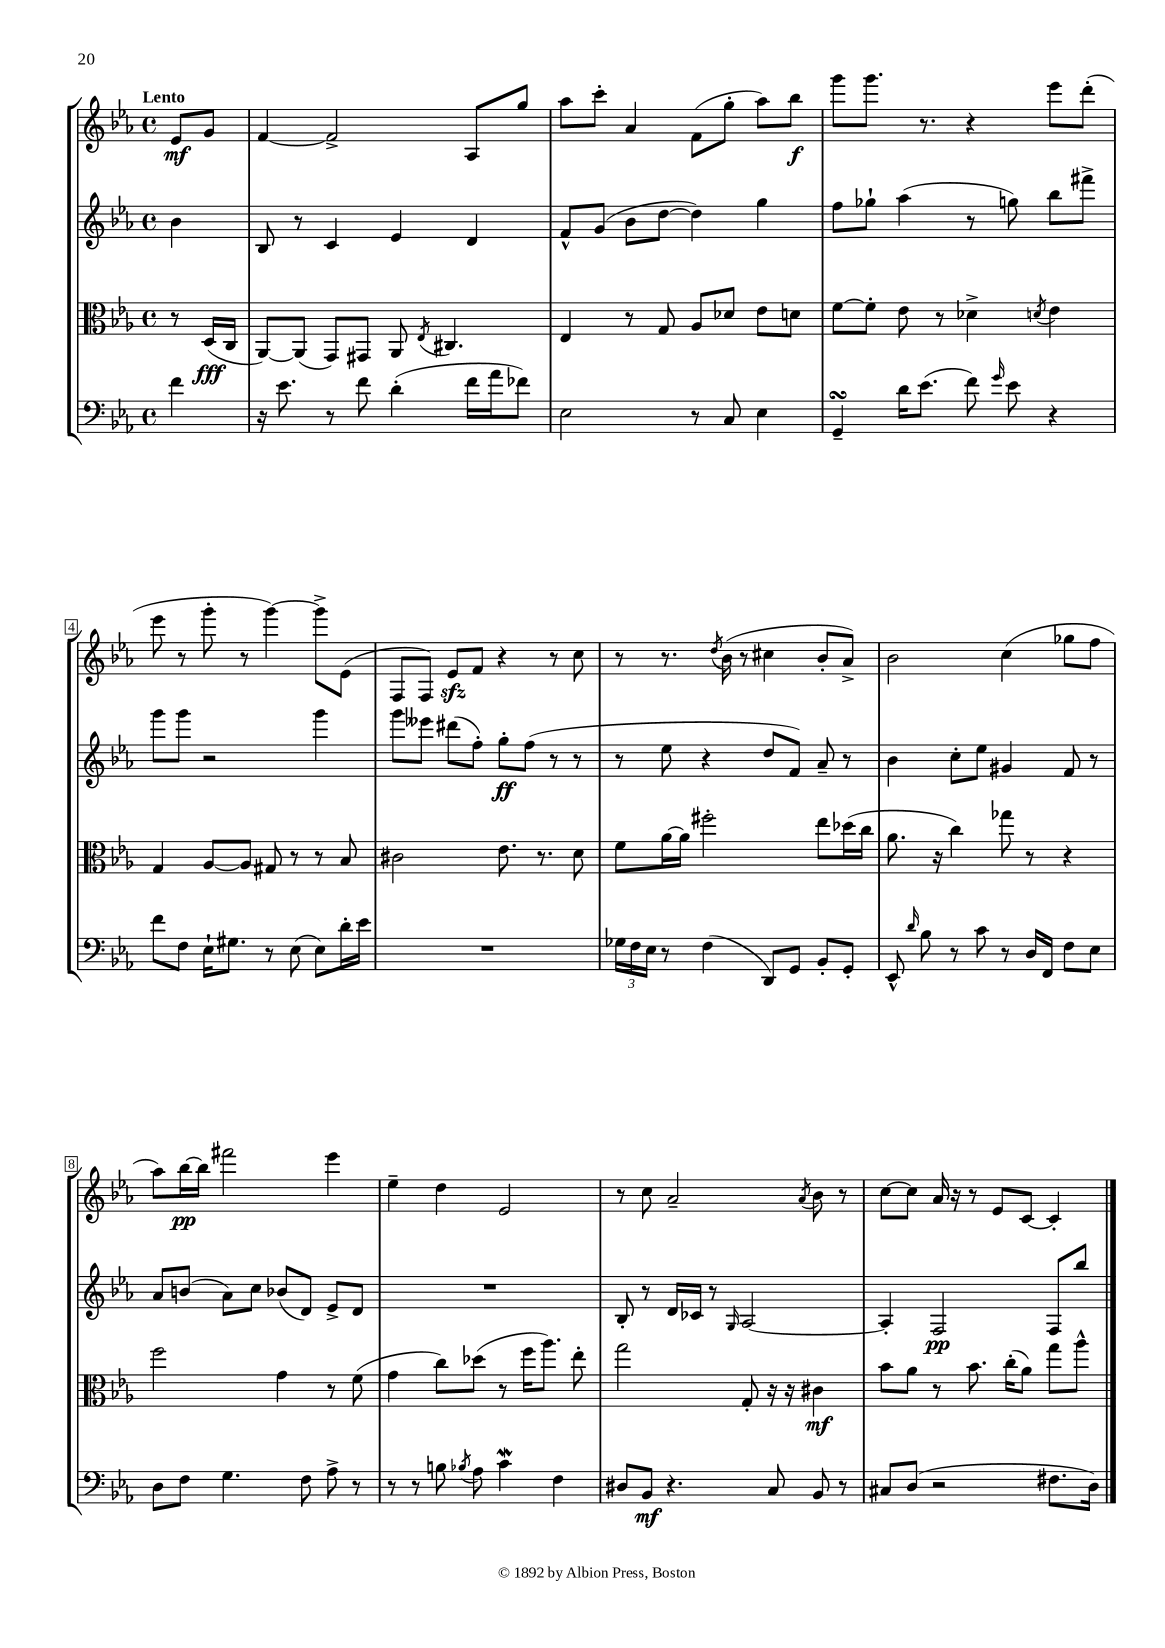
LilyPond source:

<<
\new StaffGroup <<
\new Staff = "s0" {
    \clef treble \key ees \major \defaultTimeSignature \time 4/4 \partial 4 \tempo "Lento"
    \autoBeamOff ees'8[\mf g'8] |
    f'4~ f'2-> aes8[ g''8] |
    aes''8[ c'''8]-. aes'4 f'8[( g''8]-. aes''8[) bes''8]\f |
    g'''8[ g'''8.] r8. r4 ees'''8[ d'''8]-.( |
    ees'''8 r8 g'''8-. r8 g'''4~) g'''8[-> ees'8]( |
    f8[ f8]) ees'8[\sfz f'8] r4 r8 c''8 |
    r8 r8. \acciaccatura { d''8 } bes'16( r8 cis''4 bes'8[-. aes'8]->) |
    bes'2 c''4( ges''8[ f''8] |
    aes''8[) bes''16~\pp bes''16] fis'''2 ees'''4 |
    ees''4-- d''4 ees'2 |
    r8 c''8 aes'2-- \acciaccatura { aes'8 } bes'8 r8 |
    c''8[~ c''8] aes'16 r16 r8 ees'8[ c'8]~ c'4-. \bar "|." |
}
\new Staff = "s1" {
    \clef treble \key ees \major \defaultTimeSignature \time 4/4 \partial 4
    \autoBeamOff bes'4 |
    bes8 r8 c'4 ees'4 d'4 |
    f'8[-^ g'8]( bes'8[ d''8]~ d''4) g''4 |
    f''8[ ges''8]-! aes''4( r8 g''8) bes''8[ fis'''8]-> |
    g'''8[ g'''8] r2 g'''4 |
    g'''8[ eeses'''8] dis'''8[( f''8]-.) g''8[-.\ff f''8]( r8 r8 |
    r8 ees''8 r4 d''8[ f'8]) aes'8-- r8 |
    bes'4 c''8[-. ees''8] gis'4 f'8 r8 |
    aes'8[ b'8]( aes'8[) c''8] bes'8[( d'8]) ees'8[-> d'8] |
    R1 |
    bes8-. r8 d'16[ ces'16] r8 \grace { g16 } aes2~ |
    aes4-. f2\pp f8[ bes''8] \bar "|." |
}
\new Staff = "s2" {
    \clef alto \key ees \major \defaultTimeSignature \time 4/4 \partial 4
    \autoBeamOff r8 d16[\fff( c16] |
    aes,8[~) aes,8]( g,8[) gis,8] aes,8 \acciaccatura { ees8 } cis4. |
    ees4 r8 g8 aes8[ des'8] ees'8[ d'8] |
    f'8[~ f'8]-. ees'8 r8 des'4-> \acciaccatura { d'8 } ees'4 |
    g4 aes8[~ aes8] gis8 r8 r8 bes8 |
    cis'2 ees'8. r8. d'8 |
    f'8[ aes'16~ aes'16] fis''2-. ees''8[ des''16( c''16] |
    aes'8. r16 c''4) ges''8 r8 r4 |
    f''2 g'4 r8 f'8( |
    g'4 c''8[) des''8]( r8 f''16[ aes''8.]) ees''8-. |
    g''2 g8-. r16 r16 cis'4\mf |
    bes'8[ aes'8] r8 bes'8. c''16[-.( aes'8]) g''8[ aes''8]-^ \bar "|." |
}
\new Staff = "s3" {
    \clef bass \key ees \major \defaultTimeSignature \time 4/4 \partial 4
    \autoBeamOff f'4 |
    r16 ees'8. r8 f'8 d'4-.( f'16[ aes'16 fes'8]) |
    ees2 r8 c8 ees4 |
    g,4--\turn d'16[ ees'8.]( f'8) \grace { g'16 } ees'8 r4 |
    f'8[ f8] ees16[-! gis8.] r8 ees8( ees8[) d'16-. ees'16] |
    R1 |
    \tuplet 3/2 { ges16[ f16 ees16] } r8 f4( d,8[) g,8] bes,8[-. g,8]-. |
    ees,8-^ \grace { d'16 } bes8 r8 c'8 r8 d16[ f,16] f8[ ees8] |
    d8[ f8] g4. f8 aes8-> r8 |
    r8 r8 b8 \acciaccatura { bes8 } aes8 c'4\mordent f4 |
    dis8[ bes,8]\mf r4. c8 bes,8 r8 |
    cis8[ d8]( r2 fis8.[ d16]) \bar "|." |
}
>>
>>
\layout { \context { \Score \override BarNumber.stencil = #(make-stencil-boxer 0.1 0.3 ly:text-interface::print) } }
